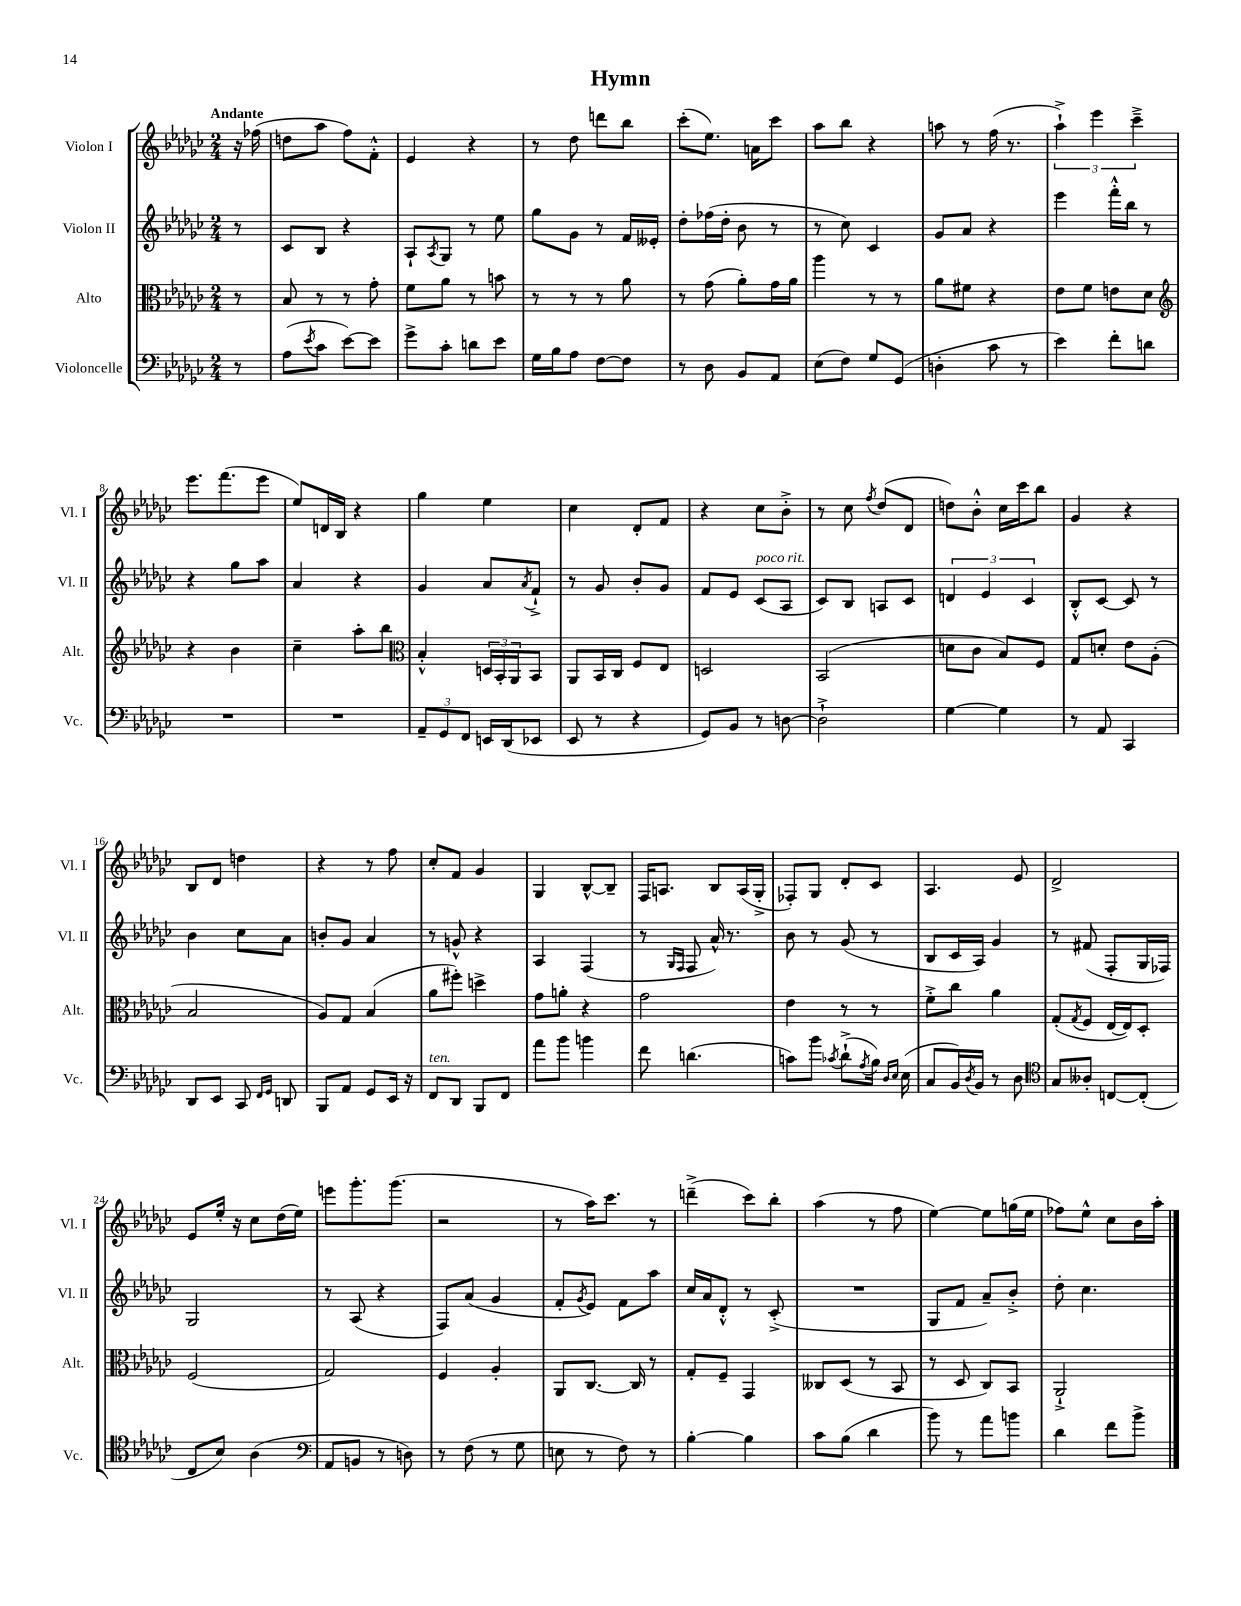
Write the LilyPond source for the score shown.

\header { title = "Hymn" }
<<
\new StaffGroup <<
\new Staff = "s0" \with { instrumentName = "Violon I" shortInstrumentName = "Vl. I" } {
    \clef treble \key ges \major \numericTimeSignature \time 2/4 \partial 8 \tempo "Andante"
    r16 fes''16( |
    d''8 aes''8 f''8) f'8-.-^ |
    ees'4 r4 |
    r8 des''8 d'''8 bes''8 |
    ces'''8-.( ees''8.) a'16 ces'''8 |
    aes''8 bes''8 r4 |
    a''8 r8 f''16( r8. |
    \tuplet 3/2 { aes''4-!->) ees'''4 ces'''4---> } |
    ees'''8. f'''8.( ees'''8 |
    ees''8) d'16 bes16 r4 |
    ges''4 ees''4 |
    ces''4 des'8-. f'8 |
    r4 ces''8 bes'8-.-> |
    r8 ces''8 \acciaccatura { f''8 } des''8( des'8 |
    d''8) bes'8-.-^ ces''16 ces'''16 bes''8 |
    ges'4 r4 |
    bes8 des'8 d''4 |
    r4 r8 f''8 |
    ces''8-. f'8 ges'4 |
    ges4 bes8~-^ bes8-- |
    f16 a8. bes8 a16( ges16-.-> |
    fes8-.) ges8 des'8-. ces'8 |
    aes4. ees'8 |
    des'2-> |
    ees'8 ees''16-. r16 ces''8 des''16( ees''16) |
    e'''8 ges'''8.-. ges'''8.( |
    r2 |
    r8 aes''16) ces'''8. r8 |
    d'''4--->( ces'''8) bes''8-. |
    aes''4( r8 f''8 |
    ees''4~) ees''8 g''16( ees''16 |
    fes''8) ees''8-^ ces''8 bes'16 aes''16-. \bar "|." |
}
\new Staff = "s1" \with { instrumentName = "Violon II" shortInstrumentName = "Vl. II" } {
    \clef treble \key ges \major \numericTimeSignature \time 2/4 \partial 8
    r8 |
    ces'8 bes8 r4 |
    aes8-! \acciaccatura { aes8 } ges8 r8 ees''8 |
    ges''8 ges'8 r8 f'16 eeses'16-. |
    des''8-. fes''16( des''16-. bes'8 r8 |
    r8 ces''8) ces'4 |
    ges'8 aes'8 r4 |
    ees'''4 f'''16-.-^ bes''16 r8 |
    r4 ges''8 aes''8 |
    aes'4 r4 |
    ges'4 aes'8 \acciaccatura { aes'8 } f'8-!-> |
    r8 ges'8 bes'8-. ges'8 |
    f'8 ees'8 ces'8^\markup { \italic "poco rit." }( aes8 |
    ces'8) bes8 a8 ces'8 |
    \tuplet 3/2 { d'4 ees'4 ces'4 } |
    bes8-.-^ ces'8~ ces'8 r8 |
    bes'4 ces''8 aes'8 |
    b'8-. ges'8 aes'4 |
    r8 g'8-^ r4 |
    aes4 f4( |
    r8 \grace { ges16 f16 } f8 aes'16-^) r8. |
    bes'8 r8 ges'8( r8 |
    bes8 ces'16 aes16) ges'4 |
    r8 fis'8( f8-. ges16 fes16) |
    ges2 |
    r8 aes8( r4 |
    f8) aes'8( ges'4 |
    f'8-. \acciaccatura { ges'8 } ees'8) f'8 aes''8 |
    ces''16 aes'16 des'8-.-^ r8 ces'8-.->( |
    R2 |
    ges8 f'8 aes'8--) bes'8-.-> |
    des''8-. ces''4. \bar "|." |
}
\new Staff = "s2" \with { instrumentName = "Alto" shortInstrumentName = "Alt." } {
    \clef alto \key ges \major \numericTimeSignature \time 2/4 \partial 8
    r8 |
    bes8 r8 r8 ges'8-. |
    f'8 aes'8 r8 b'8 |
    r8 r8 r8 aes'8 |
    r8 ges'8( aes'8-.) ges'16 aes'16 |
    aes''4 r8 r8 |
    aes'8 fis'8 r4 |
    ees'8 f'8 e'8 des'8 |
    \clef treble r4 bes'4 |
    ces''4-- aes''8-. bes''8 |
    \clef alto bes4-.-^ \tuplet 3/2 { d16 bes,16-. aes,16 } bes,8 |
    aes,8 bes,16 ces16 f8 ees8 |
    d2 |
    bes,2( |
    d'8 ces'8 bes8) f8 |
    ges8 d'8-. ees'8 aes8-.( |
    bes2 |
    aes8) ges8 bes4( |
    aes'8 fis''8-.) d''4-> |
    ges'8 a'8-. r4 |
    ges'2 |
    ees'4 r8 r8 |
    f'8-.-> ces''8 aes'4 |
    ges8-.( \acciaccatura { ges8 } f8 ees16~ ees16) des8-. |
    f2( |
    ges2) |
    f4 aes4-. |
    aes,8 ces8.~ ces16 r8 |
    ges8-. f8-- ges,4 |
    ceses8 des8( r8 bes,8 |
    r8 des8 ces8) bes,8 |
    aes,2-!-> \bar "|." |
}
\new Staff = "s3" \with { instrumentName = "Violoncelle" shortInstrumentName = "Vc." } {
    \clef bass \key ges \major \numericTimeSignature \time 2/4 \partial 8
    r8 |
    aes8( \acciaccatura { ees'8 } ces'8 ees'8~) ees'8 |
    ges'8-> ces'8-. d'8 ees'8 |
    ges16 bes16 aes8 f8~ f8 |
    r8 des8 bes,8 aes,8 |
    ees8( f8) ges8 ges,8( |
    d4-. ces'8 r8 |
    ees'4) f'8-. d'8 |
    R2 |
    R2 |
    \tuplet 3/2 { aes,8-- ges,8 f,8 } e,16 des,16( ees,8 |
    ees,8 r8 r4 |
    ges,8) bes,8 r8 d8~ |
    d2-!-> |
    ges4~ ges4 |
    r8 aes,8 ces,4 |
    des,8 ees,8 ces,8 \grace { f,16 ges,16 } d,8 |
    bes,,8 aes,8 ges,8 ees,16 r16 |
    f,8^\markup { \italic "ten." } des,8 bes,,8 f,8 |
    aes'8 bes'8 b'4 |
    f'8 d'4.( |
    c'8) bes'8 \acciaccatura { ces'8 } des'8-!->( \acciaccatura { aes8 } bes16) \grace { des16 ees16 } ees16( |
    ces8 bes,16) \acciaccatura { des8 } bes,16 r8 des8 |
    \clef tenor ges8 aeses8-. c8~ c8-.( |
    ces8 bes8) aes4( |
    \clef bass aes,8 b,8 r8 d8) |
    r8 f8( r8 ges8 |
    e8 r8 f8) r8 |
    bes4~-. bes4 |
    ces'8 bes8( des'4 |
    bes'8) r8 aes'8 b'8 |
    des'4 f'8 bes'8-> \bar "|." |
}
>>
>>
